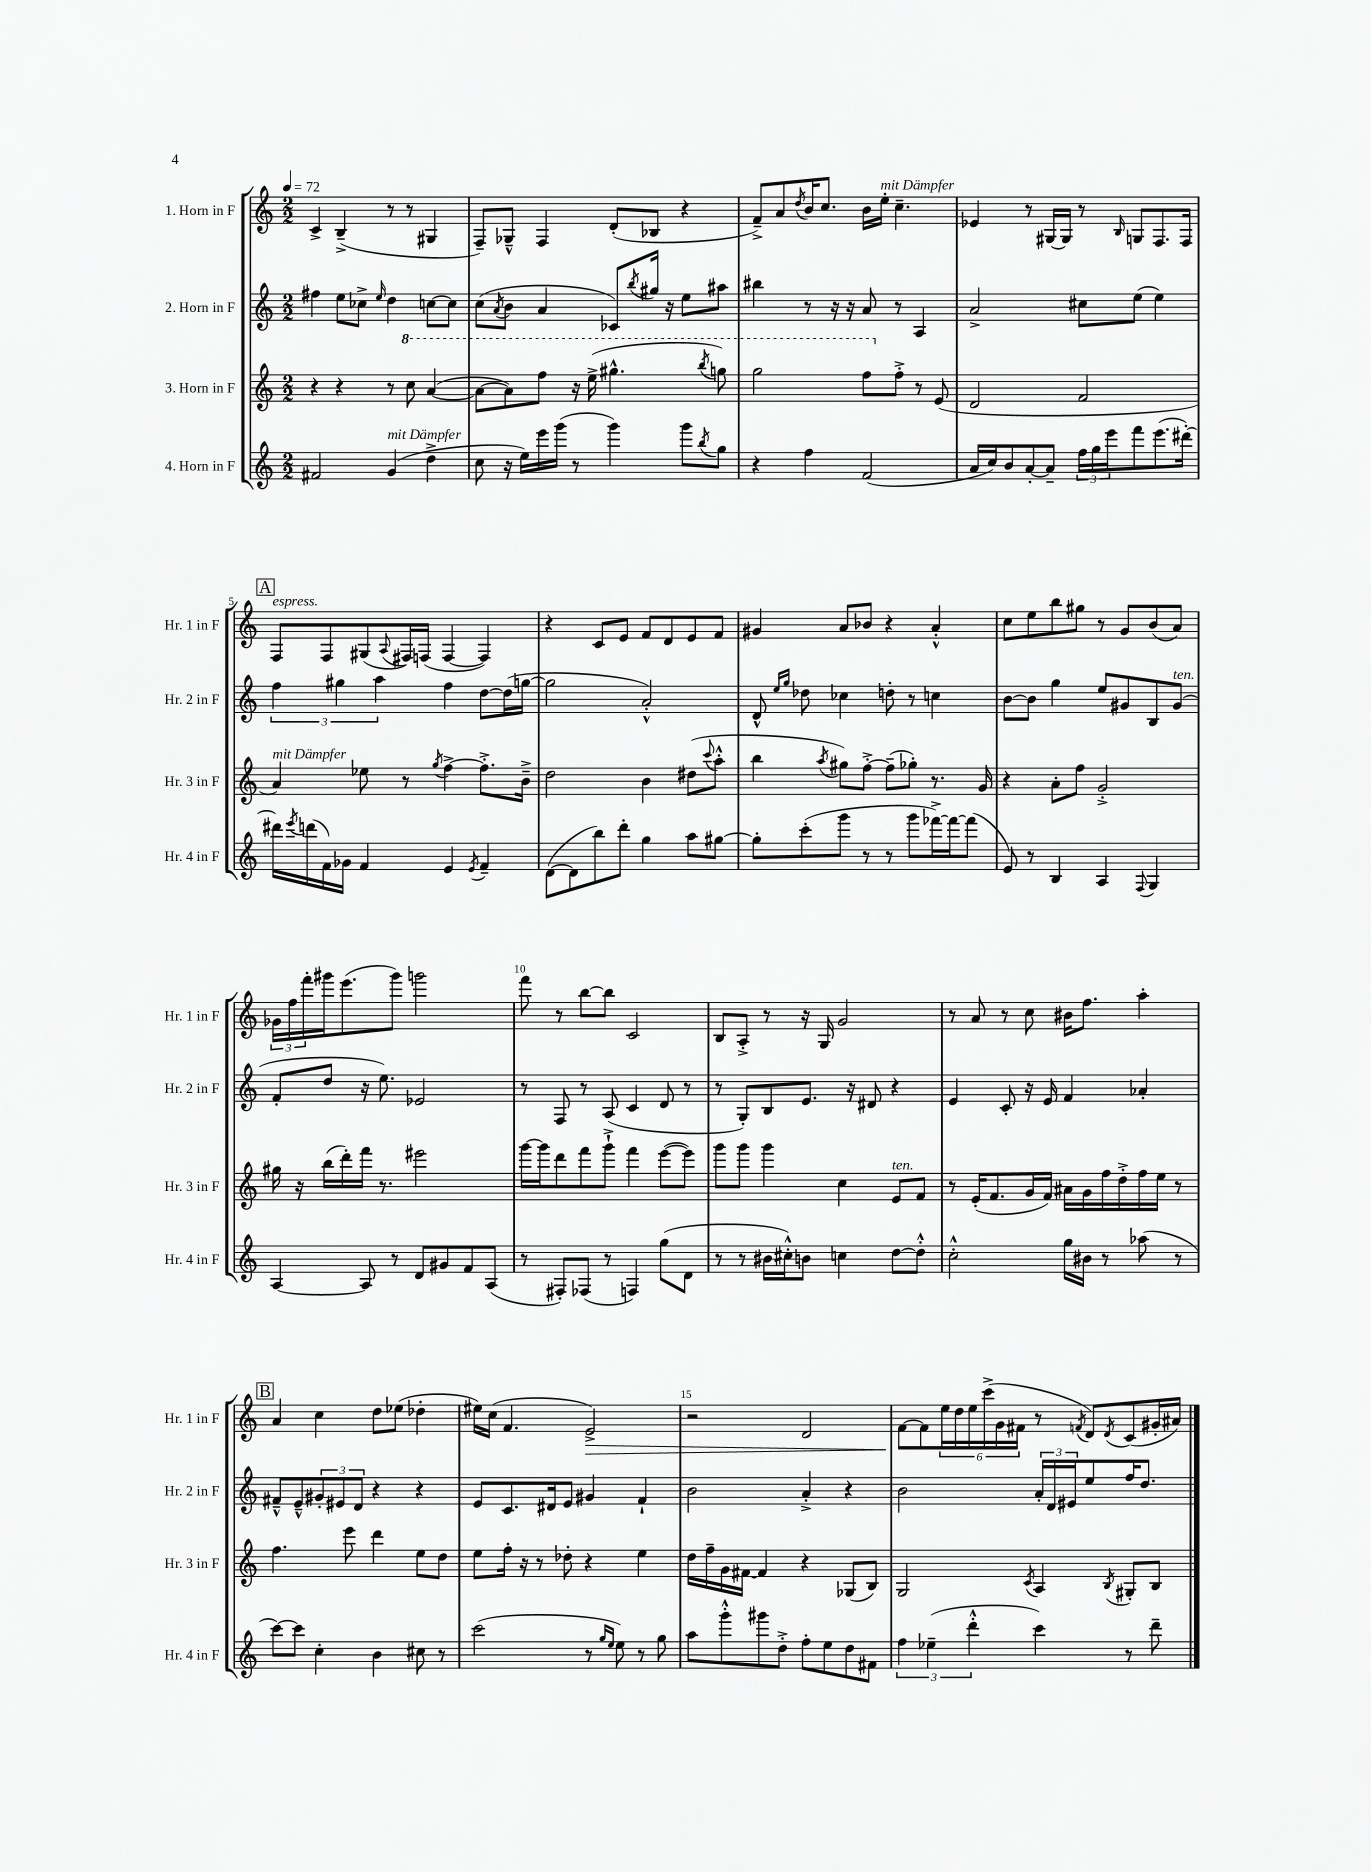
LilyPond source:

<<
\new StaffGroup <<
\new Staff = "s0" \with { instrumentName = "1. Horn in F" shortInstrumentName = "Hr. 1 in F" } {
    \clef treble \key c \major \numericTimeSignature \time 2/2 \tempo 4 = 72
    c'4-> b4--->( r8 r8 gis4 |
    f8--) ges8---^ f4 d'8-.( bes8 r4 |
    f'8--->) a'8 \acciaccatura { d''8 } b'16 c''8. b'16 e''16-.^\markup { \italic "mit Dämpfer" } c''4.-- |
    ees'4 r8 gis16~ gis16 r8 \grace { b16 } g8 f8. f16 |
    \mark \markup { \box "A" } f8^\markup { \italic "espress." } f8 gis8( \appoggiatura { a8 } fis16) f16( f4~ f4) |
    r4 c'8 e'8 f'8 d'8 e'8 f'8 |
    gis'4 a'8 bes'8 r4 a'4-.-^ |
    c''8 e''8 b''8 gis''8 r8 g'8 b'8( a'8) |
    \tuplet 3/2 { ges'16 f''16 f'''16-. } gis'''16 e'''8.( gis'''8) g'''2 |
    f'''8 r8 b''8~ b''8 c'2 |
    b8 a8-.-> r8 r16 g16 g'2 |
    r8 a'8 r8 c''8 bis'16 f''8. a''4-. |
    \mark \markup { \box "B" } a'4 c''4 d''8 ees''8( des''4-. |
    eis''16) c''16( f'4. e'2->\>) |
    r2 d'2 |
    f'8~\! f'8 \tuplet 6/4 { e''16 d''16 e''16 c'''16->( g'16 fis'16 } r8 \acciaccatura { f'8 } d'8) \acciaccatura { d'8 } c'8( gis'16-. ais'16) \bar "|." |
}
\new Staff = "s1" \with { instrumentName = "2. Horn in F" shortInstrumentName = "Hr. 2 in F" } {
    \clef treble \key c \major \numericTimeSignature \time 2/2
    fis''4 e''8 ces''8-> \grace { e''16 } d''4 c''8~ c''8 |
    c''8( \acciaccatura { a'8 } b'8 a'4 ces'8) \acciaccatura { b''8 } gis''16 r16 e''8 ais''8 |
    bis''4 r8 r16 r16 a'8 r8 a4 |
    a'2-> cis''8 e''8( e''4) |
    \mark \markup { \box "A" } \tuplet 3/2 { f''4 gis''4 a''4 } f''4 d''8~ d''16( g''16~ |
    g''2 a'2-.-^) |
    d'8-^ \grace { e''16 g''16 } des''8 ces''4 d''8-. r8 c''4 |
    b'8~ b'8 g''4 e''8 gis'8 b8 gis'8^\markup { \italic "ten." }( |
    f'8-. d''8 r16 e''8.) ees'2 |
    r8 f8 r8 a8( c'4 d'8 r8 |
    r8 g8-.) b8 e'8. r16 dis'8 r4 |
    e'4 c'8-. r16 e'16 f'4 aes'4-. |
    \mark \markup { \box "B" } fis'8---^ e'8---^ \tuplet 3/2 { gis'8-. eis'8 d'8 } r4 r4 |
    e'8 c'8. dis'16 e'8 gis'4 f'4-! |
    b'2 a'4-.-> r4 |
    b'2 \tuplet 3/2 { a'16-. d'16 eis'16 } e''8 f''16 d''8. \bar "|." |
}
\new Staff = "s2" \with { instrumentName = "3. Horn in F" shortInstrumentName = "Hr. 3 in F" } {
    \clef treble \key c \major \numericTimeSignature \time 2/2
    r4 r4 r8 \ottava #1 c'''8 a''4~( |
    a''8~ a''8) f'''8 r16 e'''16->( gis'''4.-^ \acciaccatura { b'''8 } g'''8) |
    g'''2 f'''8 \ottava #0 f''8-.-> r8 e'8( |
    d'2 f'2 |
    \mark \markup { \box "A" } a'4^\markup { \italic "mit Dämpfer" }) ees''8 r8 \acciaccatura { g''8 } f''4~-> f''8.-.-> b'16---> |
    d''2 b'4 dis''8( \appoggiatura { c'''8 } a''8-.-^ |
    b''4 \acciaccatura { a''8 } gis''8) f''8~-.-> f''8--( ges''8-.) r8. g'16 |
    r4 a'8-. f''8 g'2-.-> |
    gis''16 r16 b''16( d'''16-.) f'''16 r8. eis'''2 |
    g'''16~ g'''16 d'''8 f'''8 g'''8-!-> f'''4 e'''8~( e'''8) |
    g'''8 g'''8 g'''4 c''4 e'8^\markup { \italic "ten." } f'8 |
    r8 e'16-.( f'8. g'16 f'16) ais'16 g'16 f''16 d''16-.-> f''16 e''16 r8 |
    \mark \markup { \box "B" } f''4. e'''8 d'''4 e''8 d''8 |
    e''8 f''16-. r16 r8 des''8-. r4 e''4 |
    d''16 f''16-- g'16 fis'16~ fis'4 r4 ges8( b8) |
    g2 \acciaccatura { c'8 } a4 \acciaccatura { b8 } gis8-. b8 \bar "|." |
}
\new Staff = "s3" \with { instrumentName = "4. Horn in F" shortInstrumentName = "Hr. 4 in F" } {
    \clef treble \key c \major \numericTimeSignature \time 2/2
    fis'2 g'4^\markup { \italic "mit Dämpfer" }( d''4-> |
    c''8 r16 e''16) e'''16 g'''16( r8 g'''4) g'''8 \acciaccatura { b''8 } g''8 |
    r4 f''4 f'2( |
    a'16 c''16) b'8 a'8~-. a'8-- \tuplet 3/2 { f''16 g''16 e'''16 } f'''8 e'''8.( dis'''16~-.) |
    \mark \markup { \box "A" } dis'''16 \acciaccatura { e'''8 } d'''16( f'16) ges'16 f'4 e'4 \acciaccatura { e'8 } f'4-- |
    d'8~( d'8 b''8) d'''8-. g''4 a''8 gis''8~ |
    gis''8-. c'''8-.( g'''8 r8 r8 g'''8 fes'''16~->) fes'''16~ fes'''8( |
    e'8) r8 b4 a4 \appoggiatura { f8 } g4 |
    a4~ a8 r8 d'8 gis'8 f'8 a8( |
    r8 fis8-.) fes8( r8 f4) g''8( d'8 |
    r8 r8 bis'16 cis''16-.-^) b'8 c''4 d''8~ d''8-.-^ |
    c''2-.-^ g''16 bis'16 r8 aes''8( r8 |
    \mark \markup { \box "B" } c'''8~) c'''8 c''4-. b'4 cis''8 r8 |
    c'''2( r8 \grace { g''16 e''16 } e''8) r8 g''8 |
    a''8 g'''8-.-^ gis'''8 d''8-.-> f''8-. e''8 d''8 fis'8 |
    \tuplet 3/2 { f''4 ees''4--( d'''4-.-^ } c'''4) r8 d'''8-- \bar "|." |
}
>>
>>
\layout { \context { \Score \override BarNumber.break-visibility = ##(#f #t #t) barNumberVisibility = #(every-nth-bar-number-visible 5) } }
